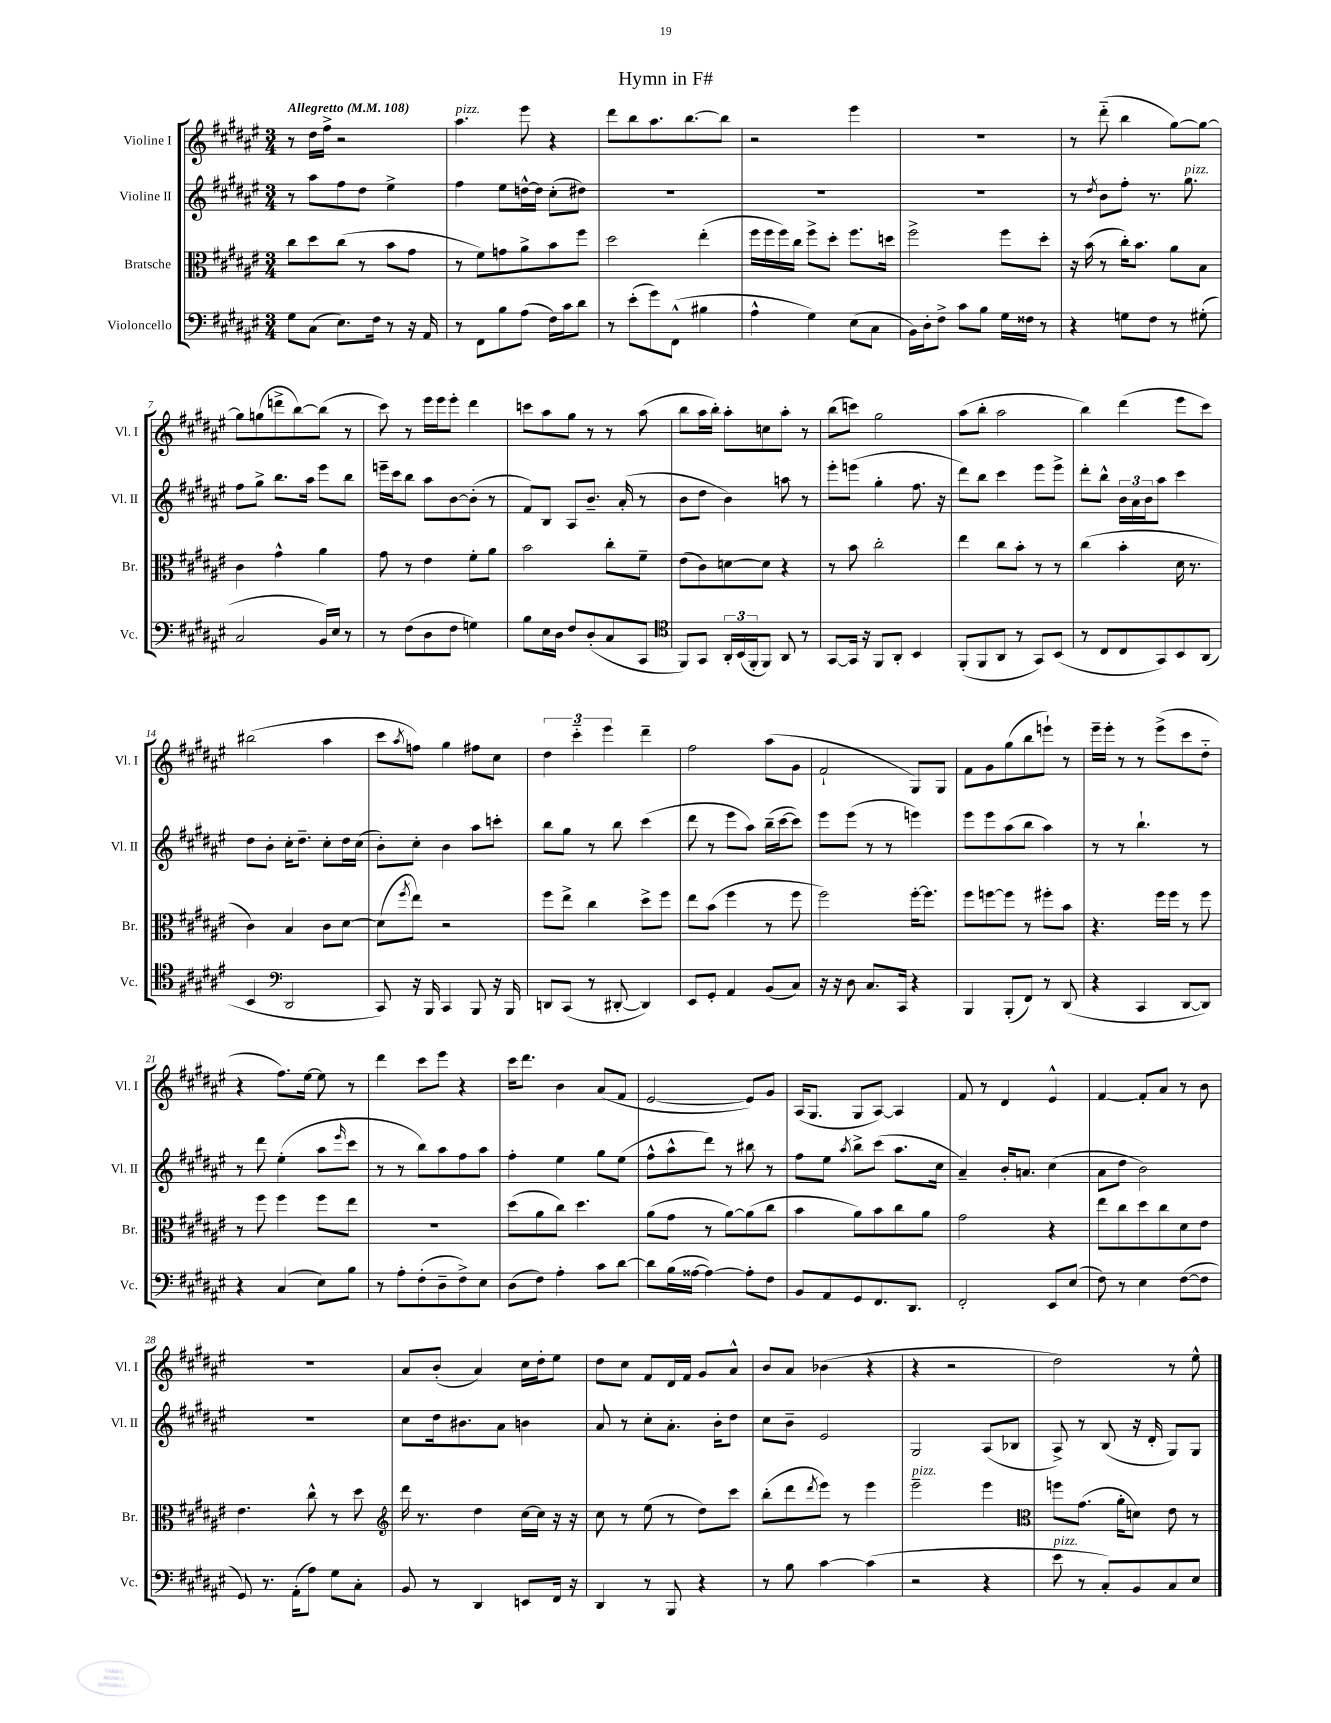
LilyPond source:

\header { title = "Hymn in F#" }
<<
\new StaffGroup <<
\new Staff = "s0" \with { instrumentName = "Violine I" shortInstrumentName = "Vl. I" } {
    \clef treble \key fis \major \numericTimeSignature \time 3/4 \tempo "Allegretto" 4 = 108
    r8 dis''16 fis''16-> r2 |
    ais''4.^\markup { \italic "pizz." } eis'''8 r4 |
    dis'''8 b''8 ais''8. b''8.~ b''8 |
    r2 eis'''4 |
    R2. |
    r8 dis'''8-_( b''4 gis''8~) gis''8~ |
    gis''8 g''8( d'''8-> b''8~) b''8( r8 |
    cis'''8) r8 eis'''16 eis'''16 eis'''8-. dis'''4 |
    c'''8 ais''8 gis''8 r8 r8 ais''8( |
    b''8 ais''16 b''16-.) ais''8-. c''8 ais''8-. r8 |
    b''8( c'''8) gis''2 |
    ais''8( b''8-. ais''2 |
    b''4) dis'''4( eis'''8 cis'''8) |
    bis''2( ais''4 |
    cis'''8 \acciaccatura { ais''8 } f''8) gis''4 fis''8 cis''8 |
    \tuplet 3/2 { dis''4 cis'''4-_ eis'''4 } dis'''4-- |
    fis''2 ais''8( gis'8 |
    fis'2-! gis8) gis8 |
    fis'8 gis'8 gis''8( b''8 e'''8-!) r8 |
    eis'''16-- eis'''16-. r8 r8 eis'''8->( cis'''8 dis''8-_ |
    r4 fis''8.) eis''16~ eis''8 r8 |
    dis'''4 cis'''8 eis'''8 r4 |
    cis'''16 dis'''8. b'4 ais'8( fis'8 |
    eis'2~ eis'8) gis'8 |
    ais16( gis8. gis8 ais8~) ais4 |
    fis'8 r8 dis'4 eis'4-^ |
    fis'4~ fis'8-. ais'8 r8 b'8 |
    R2. |
    ais'8 b'8-.( ais'4) cis''16 dis''16-. eis''8 |
    dis''8 cis''8 fis'8 dis'16 fis'16 gis'8 ais'8-^ |
    b'8 ais'8 bes'4( r4 |
    r4 r2 |
    dis''2) r8 eis''8-^ \bar "|." |
}
\new Staff = "s1" \with { instrumentName = "Violine II" shortInstrumentName = "Vl. II" } {
    \clef treble \key fis \major \numericTimeSignature \time 3/4
    r8 ais''8 fis''8 dis''8 eis''4-> |
    fis''4 eis''8 d''16~-^ d''16 cis''8-.( dis''8) |
    R2. |
    R2. |
    R2. |
    r8 \acciaccatura { dis''8 } b'8 fis''8-. r8. gis''8.^\markup { \italic "pizz." } |
    fis''8 gis''8-> b''8. ais''16 eis'''8 b''8 |
    e'''16-- cis'''16 b''8 ais''8 b'8~ b'8-.( r8 |
    fis'8) b8 ais8 b'8.-- ais'16-.( r8 |
    b'8 dis''8 b'4) a''8 r8 |
    eis'''8-. e'''8( gis''4-. fis''8. r16 |
    dis'''8) b''8 cis'''4 eis'''8 eis'''8-> |
    dis'''8-. b''8-^ \tuplet 3/2 { b'16 ais'16 b'16 } ais''8 cis'''4 |
    dis''8 b'8-. cis''16-. dis''8.-- cis''8-. dis''16 cis''16( |
    b'8-.) cis''8-. b'4 ais''8 c'''8-. |
    b''8 gis''8 r8 b''8 cis'''4( |
    dis'''8 r8 eis'''8 ais''8) b''16--( cis'''16~ cis'''8) |
    eis'''8 eis'''8( r8 r8 e'''4) |
    eis'''8 eis'''8 ais''8( b''8 ais''4) |
    r8 r8 b''4.-! r8 |
    r8 dis'''8 eis''4-.( ais''8 \grace { eis'''16 } cis'''8 |
    r8 r8 b''8) ais''8 fis''8 ais''8 |
    fis''4-. eis''4 gis''8 eis''8( |
    fis''8-^ ais''8-^ dis'''8) r8 bis''8 r8 |
    fis''8 eis''8 \acciaccatura { ais''8 } b''8-> cis'''8( ais''8. cis''16 |
    ais'4--) b'16-. a'8. cis''4( |
    ais'8 dis''8 b'2) |
    R2. |
    cis''8 dis''16 bis'8. ais'8 b'4 |
    ais'8 r8 cis''8-. ais'8.-. b'16-. dis''8 |
    cis''8 b'8-- eis'2 |
    gis2 ais8( bes8 |
    ais8->) r8 b8( r16 dis'16-. gis8) gis8 \bar "|." |
}
\new Staff = "s2" \with { instrumentName = "Bratsche" shortInstrumentName = "Br." } {
    \clef alto \key fis \major \numericTimeSignature \time 3/4
    cis''8 dis''8 cis''8( r8 b'8 gis'8 |
    r8 fis'8) g'8 ais'8-> b'8 fis''8 |
    dis''2 eis''4-.( |
    fis''16 fis''16 fis''16) cis''16 fis''8-> dis''8-. fis''8. d''16 |
    fis''2-> fis''8 dis''8-. |
    r16 b'16( r8 cis''16-.) b'8. ais'8 b8 |
    cis'4 gis'4-^ ais'4 |
    gis'8 r8 eis'4 fis'8-. ais'8 |
    b'2 cis''8-. fis'8-- |
    eis'8( cis'8) d'8~ d'8 r4 |
    r8 b'8 cis''2-. |
    eis''4 cis''8 b'8-. r8 r8 |
    cis''4( b'4-. dis'16 r8. |
    cis'4) b4 cis'8 dis'8~ |
    dis'8( \acciaccatura { fis''8 } eis''8) r2 |
    fis''8 eis''8-> cis''4 dis''8-> fis''8 |
    eis''8 b'8( fis''4 r8 fis''8 |
    fis''2) fis''16~-. fis''8. |
    fis''8 f''8~ f''8 r8 fis''8-. b'8 |
    r4. fis''16 fis''16 r8 fis''8 |
    r8 fis''8 fis''4 fis''8 eis''8 |
    R2. |
    dis''8( ais'8 cis''8) dis''4. |
    ais'8( gis'8 r8 ais'8~) ais'8( cis''8 |
    b'4 ais'8) b'8 cis''8 ais'8 |
    gis'2 r4 |
    eis''8 cis''8 dis''8 cis''8 dis'8 eis'8 |
    eis'4. cis''8-^ r8 dis''8 |
    \clef treble dis'''16 r8. dis''4 cis''16~ cis''16 r16 r16 |
    cis''8 r8 eis''8( r8 dis''8) cis'''8 |
    b''8-.( dis'''8 \acciaccatura { dis'''8 } eis'''8) r8 eis'''4 |
    eis'''2--^\markup { \italic "pizz." } eis'''4 |
    \clef alto f''8 gis'8.( ais'16-. d'8) eis'8 r8 \bar "|." |
}
\new Staff = "s3" \with { instrumentName = "Violoncello" shortInstrumentName = "Vc." } {
    \clef bass \key fis \major \numericTimeSignature \time 3/4
    gis8 cis8( eis8.) fis16 r8 r16 ais,16 |
    r8 fis,8 b8 ais8( fis16) cis'16 dis'8 |
    r8 eis'8-.( gis'8) fis,8-^( bis4 |
    ais4-^ gis4) eis8( cis8 |
    b,16) dis16-. fis8-> cis'8 b8 gis16 fisis16 r8 |
    r4 g8 fis8 r8 gis8-.( |
    cis2 b,16) eis16 r8 |
    r8 fis8( dis8 fis8 g4) |
    b8 eis16 dis16 fis8 dis8-.( cis8 cis,8 |
    \clef tenor fis,8) gis,8 \tuplet 3/2 { ais,16-. b,16( fis,16-. } fis,8) ais,8 r8 |
    gis,8~ gis,16 r16 fis,8 ais,8-. b,4 |
    fis,8-.( fis,8 ais,8 r8 gis,8) b,8( |
    r8 cis8 cis8 gis,8) b,8 ais,8( |
    b,4 \clef bass dis,2 |
    cis,8) r16 b,,16 cis,4 b,,8 r16 b,,16 |
    d,8 cis,8( r8 dis,8~-. dis,4) |
    eis,8 gis,8-. ais,4 b,8( cis8) |
    r16 r16 dis8 cis8. cis,16 r4 |
    b,,4 b,,8-.( fis,8) r8 dis,8( |
    r4 cis,4 dis,8~ dis,8) |
    r4 cis4( eis8) b8 |
    r8 ais8-. fis8-.( dis8-- fis8->) eis8 |
    dis8( fis8) ais4-. cis'8 dis'8~ |
    dis'8 b16( aisis16~ aisis4~) aisis8-. fis8 |
    b,8 ais,8 gis,8 fis,8. dis,8. |
    fis,2-. eis,8 eis8( |
    fis8) r8 eis4 fis8~( fis8 |
    gis,8) r8. ais,16-.( ais8) gis8 cis8-. |
    b,8 r8 dis,4 e,8 fis,16 r16 |
    dis,4 r8 b,,8 r4 |
    r8 b8 cis'4~ cis'4( |
    r2 r4 |
    eis'8^\markup { \italic "pizz." } r8 cis8-.) b,8 cis8 eis8 \bar "|." |
}
>>
>>
